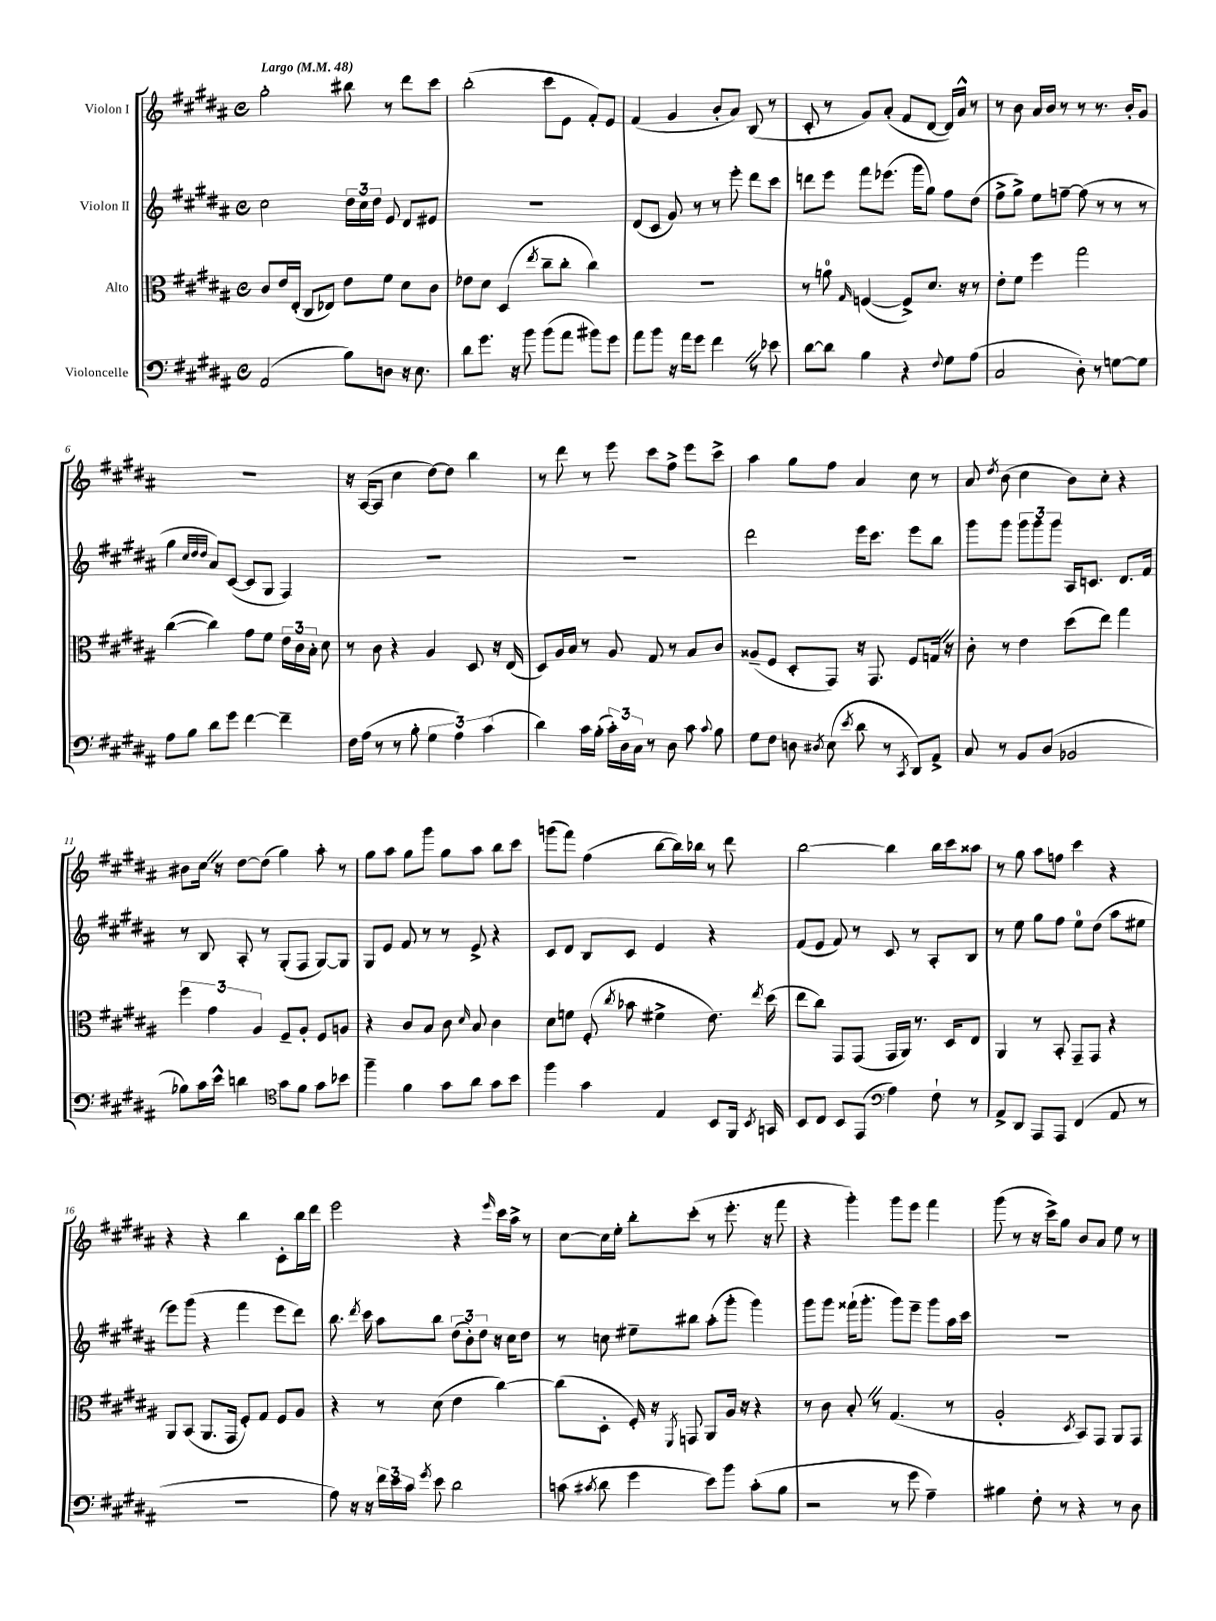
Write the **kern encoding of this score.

**kern	**kern	**kern	**kern
*staff4	*staff3	*staff2	*staff1
*clefF4	*clefC3	*clefG2	*clefG2
*k[f#c#g#d#a#]	*k[f#c#g#d#a#]	*k[f#c#g#d#a#]	*k[f#c#g#d#a#]
*M4/4	*M4/4	*M4/4	*M4/4
*met(c)	*met(c)	*met(c)	*met(c)
*MM48	*MM48	*MM48	*MM48
(2AA#	8c#	2cc#	2gg#'
.	16e	.	.
.	(16E'	.	.
.	8C#	.	.
.	8E-)	.	.
8B)	8e	24dd#	8bb#
.	.	24cc#	.
.	.	24dd#	.
8D	8f#	8e	8r
16r	8d#	8d#	8ddd#
8.E	.	.	.
.	8c#	8e#	8ccc#
=	=	=	=
8d#	8e-	1r	(2bb'
8.g#	8d#	.	.
.	(4D#	.	.
16r	.	.	.
8b	.	.	.
.	8qee	.	.
(8b	8cc#~	.	8ccc#
8a#	8cc#'	.	8e
8b#)	4cc#)	.	8f#')
8g#	.	.	8e
=	=	=	=
8a#	1r	(8d#	(4f#
8b	.	8c#	.
16r	.	8g#)	4g#
16a#	.	.	.
8g#	.	8r	.
4f#	.	8r	8b'
.	.	8eee'	8a#)
8r	.	8ddd#	(8B
8e-	.	8ccc#	8r
=	=	=	=
[8d#	8r	8ddd	8c#'
8d#]	8a	8eee	8r
.	16qqG#	.	.
4B	([4F	8fff#	8g#)
.	.	(8.eee-	(8a#'
4r	8F^])	.	8f#
.	.	16ggg#	.
.	8.d#	8gg#)	[8d#
8qqF#	.	.	.
8G#	.	8ff#	16d#])
.	16r	.	16a#^^
(8A#	8r	(8dd#	8r
=	=	=	=
2C#	8e'	8ff#^	8r
.	8f#	8gg#^)	8b
.	4ff#	8ee	16a#
.	.	.	16b
.	.	[8ff~	8r
8D#')	2gg#	(8ff]	8r
8r	.	8r	8.r
[8G	.	8r	.
.	.	.	16b'
8G]	.	8r	8g#
=	=	=	=
8A#	([4cc#	4gg#	1r
8B	.	.	.
.	.	32qqcc#	.
.	.	32qqdd#	.
.	.	32qqdd#	.
8d#	4cc#])	8a#)	.
8g#	.	([8c#	.
[4f#	8g#	8c#]	.
.	8f#	8G#	.
4f#~]	24e	4F#)	.
.	24c#	.	.
.	24B'	.	.
.	8d#	.	.
=	=	=	=
16F#	8r	1r	16r
(16A#	.	.	([16A#
8r	8c#	.	8A#]
8r	4r	.	4cc#
8B'	.	.	.
6G#	4A#	.	[8dd#)
.	.	.	8dd#]
6A#)	.	.	.
.	8D#	.	4bb
(6c#	.	.	.
.	16r	.	.
.	(16E	.	.
=	=	=	=
4d#)	8D#)	1r	8r
.	16A#	.	8ddd#
.	16B	.	.
16c#	8r	.	8r
(16B'	.	.	.
24c#')	8A#	.	8eee
24D#	.	.	.
24C#	.	.	.
8r	8G#	.	8ccc#
8D#	8r	.	8ff#^
8c#	8B	.	8eee
8qqc#	.	.	.
8B	8c#	.	8ccc#^
=	=	=	=
8G#	(8A##~	2ddd#	4aa#
8F#	8F#	.	.
8D	8D#'	.	8gg#
8qD#	.	.	.
(8E	8GG#)	.	8ff#
8qe	.	.	.
8d#	16r	16eee	4a#
.	8.GG#	8.ccc#	.
8r	.	.	.
8qCC#	.	.	.
8DD#)	8F#	8eee	8cc#
8AA#^	16G	8bb	8r
.	16r	.	.
=	=	=	=
8C#	8c#'	8ggg#	8a#
.	.	.	8qdd#
8r	8r	8ggg#	(8b
8BB	4e	12ggg#	4cc#
.	.	12ggg#	.
(8D#	.	.	.
.	.	12ggg#	.
2BB-	(8dd#	16A#	8b)
.	.	8.c	.
.	8ee)	.	8cc#'
.	4gg#	8.d#	4r
.	.	16f#	.
=	=	=	=
8B-)	6ff#	8r	8b#
16c#	.	8B	16cc#
.	6g#	.	.
16e^^	.	.	16r
4d	.	8A#'	[8dd#
.	6A#	.	.
.	.	8r	(8dd#]
*clefC4	*	*	*
8g#	8F#~	(8G#'	4gg#)
8f#	8A#'	8F#	.
8g#	8F#	[8G#)	8aa#'
8b-	8A	8G#]	8r
=	=	=	=
4ff#~	4r	8G#	8gg#
.	.	8e	8aa#
4f#	8c#	8f#	8gg#
.	8B	8r	8ggg#
8g#	8c#	8r	8gg#
.	16qqd#	.	.
8a#	8B	8e^	8aa#
8g#	4c#	4r	8bb
8b	.	.	8ccc#
=	=	=	=
4ff#	8d#	8c#	(8ggg
.	8f	8d#	8fff#)
4g#	(8F#'	8B	(4ff#
.	8qcc#	.	.
.	8b-	8c#	.
4E	4f#^	4e	[8bb
.	.	.	16bb])
.	.	.	16bb-
8BB	8.e)	4r	8r
16FF#	.	.	8ddd#
8qBB	8qee	.	.
16GG	(16dd#	.	.
=	=	=	=
8BB	8ee	(8f#	[2bb
8C#	8cc#)	8e	.
8BB	8GG#	8f#)	.
(8EE	(8GG#	8r	.
*clefF4	*	*	*
4A#)	16GG#	8c#	4bb]
.	16AA#)	.	.
.	8.r	8r	.
8F#`	.	8A#'	16bb
.	16D#	.	16ccc#
8r	8E	8B	8aa##
=	=	=	=
8AA#^	4AA#	8r	8r
8DD#	.	8ee	8gg#
8AAA#	8r	8gg#	8aa#
8AAA#	8BB'	8ff#	8ff
(4FF#	8GG#~	8ee	4ccc#
.	8GG#	(8dd#	.
8AA#	4r	8aa#	4r
8r	.	8ee#	.
=	=	=	=
1r	8AA#	8eee)	4r
.	(8BB	(8ggg#	.
.	8.AA#	4r	4r
.	16GG#	.	.
.	8F#')	4fff#	4bb
.	8G#	.	.
.	8F#	8eee	8c#'
.	8A#	8ddd#)	16bb
.	.	.	16ddd#
=	=	=	=
8A#)	4r	8.bb	2eee
16r	.	.	.
.	.	8qddd#	.
16r	.	16ccc#	.
24f#	8r	8aa#	.
24e	.	.	.
24c#	.	.	.
8qg#	.	.	.
8e	(8d#	8bb	.
2d#	4e	(12dd#	4r
.	.	12b')	.
.	.	12dd#	.
.	.	.	16qqeee
.	[4cc#)	16r	16ccc#
.	.	16cc#	16aa#^
.	.	8dd#	8r
=	=	=	=
(8c	(8cc#]	8r	[8cc#
8qc#	.	.	.
8d#	8D#'	8cc	16cc#]
.	.	.	16ee'
4g#	16F#')	8ee#~	8bb'
.	16r	.	.
.	8qFF#	.	.
.	8GG	8bb#	(8ccc#'
8e)	8AA#	(8aa#'	8r
8b	16A#	8ggg#'	8.eee'
.	16r	.	.
(8c#'	4r	4ggg#)	.
.	.	.	16r
8B	.	.	8fff#
=	=	=	=
2r	8r	8ggg#	4r
.	8c#	8ggg#	.
.	8B'	(16fff##`	4ggg#')
.	.	8.ggg#'	.
.	8r	.	.
8r	(4.G#	8ggg#)	8ggg#
8g#	.	8eee~	8eee
4A#~)	.	8ggg#	4fff#
.	8r	16aa#	.
.	.	16ccc#	.
=	=	=	=
4B#	2A#'	1r	(8ggg#
.	.	.	8r
8F#'	.	.	16r
.	.	.	16ccc#^)
8r	.	.	8gg#
.	8qD#	.	.
4r	8BB)	.	8b
.	8GG#	.	8a#
8r	8AA#	.	8ee
8D#	8GG#	.	8r
==	==	==	==
*-	*-	*-	*-
